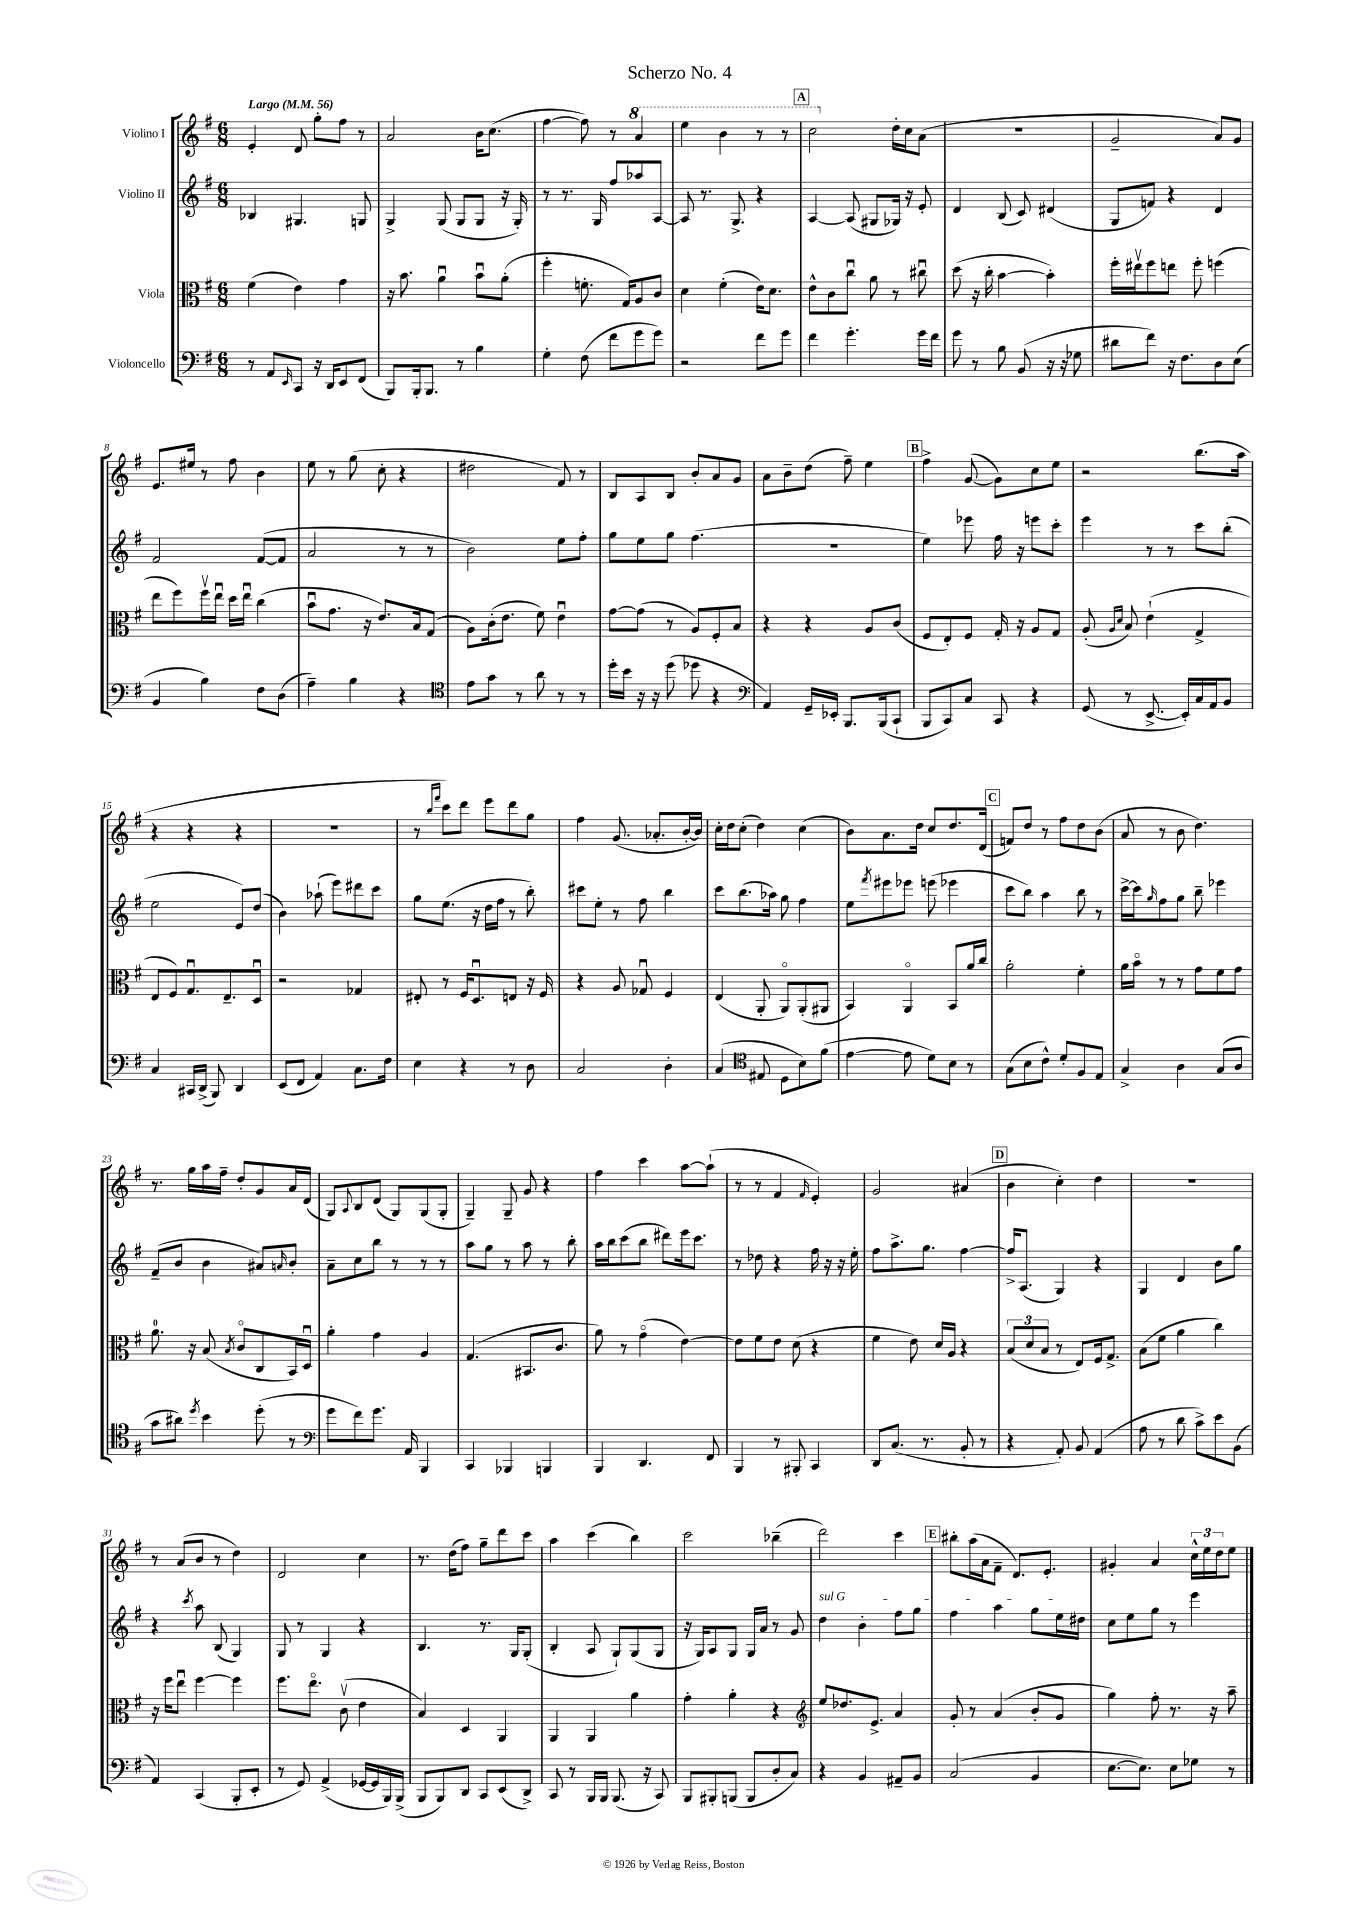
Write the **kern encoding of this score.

**kern	**kern	**kern	**kern
*staff4	*staff3	*staff2	*staff1
*clefF4	*clefC3	*clefG2	*clefG2
*k[f#]	*k[f#]	*k[f#]	*k[f#]
*M6/8	*M6/8	*M6/8	*M6/8
*MM56	*MM56	*MM56	*MM56
8r	(4f#	4B-	4e'
8AA	.	.	.
16qqEE	.	.	.
8CC	4e)	4.G#	8d
16r	.	.	8gg'
16DD	.	.	.
8EE	4g	.	8ff#
(8FF#	.	8G	8r
=	=	=	=
8BBB)	16r	4G^	2a
.	8.b	.	.
16BBB'	.	.	.
8.BBB	.	.	.
.	4au	(8G	.
8r	.	8G	.
4B	8bu	8G	16b
.	.	.	(8.cc
.	(8a'	16r	.
.	.	16G')	.
=	=	=	=
4G'	4ff#'	8r	[4ff#
.	.	8.r	.
(8F#	8.f'	.	8ff#])
.	.	16G	.
8f#	.	8ff#	8r
.	16G)	.	.
8g	8A	8aa-	4aa
8g)	8c	[8A	.
=	=	=	=
2r	4d	8A]	4eee
.	.	8.r	.
.	(4f#'	.	4bb
.	.	8.G^	.
8f#	16e)	4r	8r
.	8.d	.	.
8g	.	.	8r
=	=	=	=
4f#	8e^^	[4A	2ccc
.	8c	.	.
4.g'	8ccu	(8A]	.
.	8a	8G#	.
.	8r	16G-)	16dd'
.	.	16r	16cc
16g	8cc#u	8e'	(8a
16f#	.	.	.
=	=	=	=
8g	(8dd	4d	2.r
8r	16r	.	.
.	16cc'	.	.
8B	[4b	(8B	.
(8BB	.	8c)	.
16r	4b'])	(4d#	.
16r	.	.	.
8G-	.	.	.
=	=	=	=
8d#	16ff#'	8G	2g~
.	16ee#v	.	.
8f#)	8ff#	8f)	.
16r	8ee	4r	.
8.F#	.	.	.
.	8ff#'	.	.
8D	(4ff	4d	8a)
(8E	.	.	8g
=	=	=	=
4BB	8ee	2f#	8.e
.	8ff#)	.	.
.	.	.	16ee#
4B)	16ff#v	.	8r
.	16eeu	.	.
.	16dd	.	8ff#
.	16eeu	.	.
8F#	(4cc	([8f#	4b
(8D	.	8f#]	.
=	=	=	=
4A~)	8bu	2a	8ee
.	8.g	.	8r
4B	.	.	(8gg
.	16r	.	.
.	8.e)	.	8cc'
4r	.	8r	4r
.	16B	.	.
.	(8G	8r	.
=	=	=	=
*clefC4	*	*	*
8e	8A)	2b)	2dd#
8g	(16c'	.	.
.	8.e	.	.
8r	.	.	.
8a	8f#)	.	.
8r	4eu	8ee	8f#)
8r	.	8ff#'	8r
=	=	=	=
16dd'	[8g	8gg	8B
16b	.	.	.
16r	(8g]	8ee	8A
16r	.	.	.
(8dd	8r	8gg	8B
8dd-	8A)	(4.ff#	8b'
4r	8F#'	.	8a
.	8B	.	8g
=	=	=	=
*clefF4	*	*	*
4AA)	4r	2.r	8a
.	.	.	8b~
16GG~	4r	.	(8dd
16EE-'	.	.	.
8.BBB	.	.	8ff#~)
.	8A	.	4ee
(16BBB	.	.	.
8CC`	(8c	.	.
=	=	=	=
8BBB	8F#	4ee)	4ff#^
8CC)	8E')	.	.
8C	8F#	8eee-	([8g
8CC	16G'	16ff#	8g])
.	16r	16r	.
4r	8A	8eee	8cc
.	8G	8ccc'	8ee
=	=	=	=
(8GG	(8A'	4eee	2r
.	16qqA	.	.
.	16qqd	.	.
8r	8B)	.	.
[8.EE^	(4e`	8r	.
.	.	8r	.
16EE'])	.	.	.
16C	4G^	8ccc	(8.bb
16AA	.	.	.
8BB	.	(8bb'	.
.	.	.	16aa
=	=	=	=
4C	8E	2ee	4r
.	8F#)	.	.
16CC#	8.Gu	.	4r
(16DD^	.	.	.
8BBB)	.	.	.
.	8.E~	.	.
4DD	.	8e)	4r
.	8Du	(8dd	.
=	=	=	=
(8EE	2r	4b)	2.r
8FF#	.	.	.
4AA)	.	(8aa-`	.
.	.	8eee)	.
8.C	4G-	8ddd#	.
.	.	8ccc	.
16F#	.	.	.
=	=	=	=
4E	8E#'	8gg	8r
.	.	.	16qqbb
.	.	.	16qqfff#
.	8r	(8.ee	8ccc)
4r	16F#	.	8ddd
.	8.Du	16r	.
.	.	16dd	8eee
.	.	16ff#	.
8r	8E	8r	8ddd
8D	16r	8bb')	8gg
.	16F#	.	.
=	=	=	=
2C	4r	8ccc#	4ff#
.	.	8ee'	.
.	8A	8r	(8.g
.	8G-u	8ff#	.
.	.	.	8.a-'
4D'	4F#	4bb	.
.	.	.	[16b'
.	.	.	16b])
=	=	=	=
(4C	(4E	8ccc	16cc'
.	.	.	16dd
.	.	(8.bb	(8cc'
*clefC4	*	*	*
8E#	8AA'	.	4dd)
.	.	16aa-)	.
8D	8AAo)	8gg	.
8B)	(8AA'	4ff#	(4cc
(8f#	8AA#	.	.
=	=	=	=
[4e	4BB)	8ee	8b)
.	.	8qfff#	.
.	.	8eee#	8.a
8e]	4AAo	8eee-	.
.	.	.	16dd
8d)	.	(8eee	8cc
8B	8BB	4eee-	8.dd
8r	16a	.	.
.	16cc	.	(16d
=	=	=	=
(8G	2a'	8ccc	8f)
8B	.	8bb)	8dd
8c^^)	.	4aa	8r
8d'	.	.	8ff#
8F#	4f#'	8bb	8dd
8E	.	8r	(8b
=	=	=	=
4G^	16a	[16ccc^	8a
.	16bo	16ccc]	.
.	.	16qqgg	.
.	8r	8ff#	8r
4A	8r	8gg	8b
.	8g	8bb~	4.dd)
(8G	8f#	4eee-	.
8A	8g	.	.
=	=	=	=
8g	8.a	(8f#~	8.r
8a#)	.	8b	.
.	16r	.	16gg
8qdd	.	.	.
4b	(8B	4b	16aa
.	.	.	16ff#~
.	8qB	.	.
.	8co	.	8dd'
(8dd'	8C	8a#)	8g
.	.	16qqa	.
8r	16BB)	8b'	16a
.	16Du	.	(16d
=	=	=	=
*clefF4	*	*	*
8g	4a'	8a~	8G)
.	.	.	8qqA
8f#)	.	8cc	8B
8.g	4g	8bb	(8d
.	.	8r	8G)
16AA	.	.	.
4BBB	4A	8r	(8G
.	.	8r	8G'
=	=	=	=
4CC	(4.G	8aa	4G~)
.	.	8gg	.
4BBB-	.	8r	8G~
.	8.BB#	8aa	8g
4BBB	.	8r	4r
.	8.c	.	.
.	.	8bb'	.
=	=	=	=
4BBB	8a)	16aa	4ff#
.	.	16bb	.
.	8r	(8ccc	.
4.DD	(4go	8bb	4ccc
.	.	8ddd#)	.
.	[4e)	16eee	[8aa
.	.	8.ccc	.
8FF#	.	.	(8aa`]
=	=	=	=
4BBB	8e]	8r	8r
.	8f#	8dd-	8r
8r	8e	4r	4f#
8BBB#'	(8d	.	.
.	.	.	16qqf#
4CC	4r	16ff#	4e')
.	.	16r	.
.	.	16r	.
.	.	16ee'	.
=	=	=	=
8DD	4f#	8ff#	2g
(8.C	.	8.aa^	.
.	8e)	.	.
8.r	.	8.gg	.
.	16d	.	.
.	16A	.	.
8BB'	4r	[4ff#	(4a#
8r	.	.	.
=	=	=	=
4r	(12B	16ff#^]	4b
.	.	(8.A	.
.	12d	.	.
.	12B	.	.
8AA')	8r	4G)	4cc')
8BB	8E)	.	.
(4AA	16F#	4r	4dd
.	8.G^	.	.
=	=	=	=
8A	(8B	4G	2.r
8r	8f#	.	.
8d	4a	4d	.
8c^)	.	.	.
8e	4cc)	8b	.
(8BB	.	8gg	.
=	=	=	=
4AA)	16r	4r	8r
.	16ff#	.	.
.	8eeu	.	(8a
.	.	8qccc	.
(4CC	[4ff#	8aa	8b
.	.	(8B	8r
8BBB'	4ff#]	4G)	4dd)
8EE'	.	.	.
=	=	=	=
8r	8.ff#	8G	2d
8GG)	.	8r	.
.	8.eeo	.	.
(4AA^	.	4G	.
.	(8cv	.	.
[16GG-	4e	4r	4cc
16GG-]	.	.	.
16BBB)	.	.	.
(16BBB^	.	.	.
=	=	=	=
8BBB	4B)	4.B	8.r
8BBB)	.	.	.
.	.	.	(16dd
8DD	4D	.	8ff#)
8CC	.	8.r	8gg~
(8EE	4AA	.	8ddd
.	.	16G	.
8DD^)	.	(8G'	8ccc
=	=	=	=
8CC	4AA	4B'	4aa
8r	.	.	.
16BBB	4AA	8A	(4ccc
16BBB	.	.	.
(8.BBB	.	8G`)	.
.	4a	(8G	4bb)
16r	.	.	.
8CC)	.	8G	.
=	=	=	=
8BBB	4g'	16r	2ccc
.	.	16G)	.
8BBB#'	.	8A	.
(8BBB	4a'	8G	.
8BBB	.	16G	.
.	.	16a	.
8D'	4r	8r	(4bb-~
8C)	.	8g	.
=	=	=	=
*	*clefG2	*	*
4r	8ee	4dd	2ddd)
.	8.dd-	.	.
4BB	.	4b'	.
.	8.e^	.	.
8AA#~	4a	8ff#	4ccc
8BB	.	8gg	.
=	=	=	=
(2C	8g'	4ff#	8bb#'
.	8r	.	(16aa
.	.	.	16a
.	(4a	4aa	8f#~
.	.	.	8.d)
4BB	8b'	8gg	.
.	.	.	8.e'
.	8g	16ee	.
.	.	16dd#	.
=	=	=	=
[8.E	4gg)	8cc	4g#'
.	.	8ee	.
8.E])	.	.	.
.	8ff#'	8gg	4a
8E	8.r	8r	.
8G-	.	4eee	24cc^^
.	.	.	24ee
.	16r	.	.
.	.	.	24dd
8r	8aa~	.	8ee
==	==	==	==
*-	*-	*-	*-
